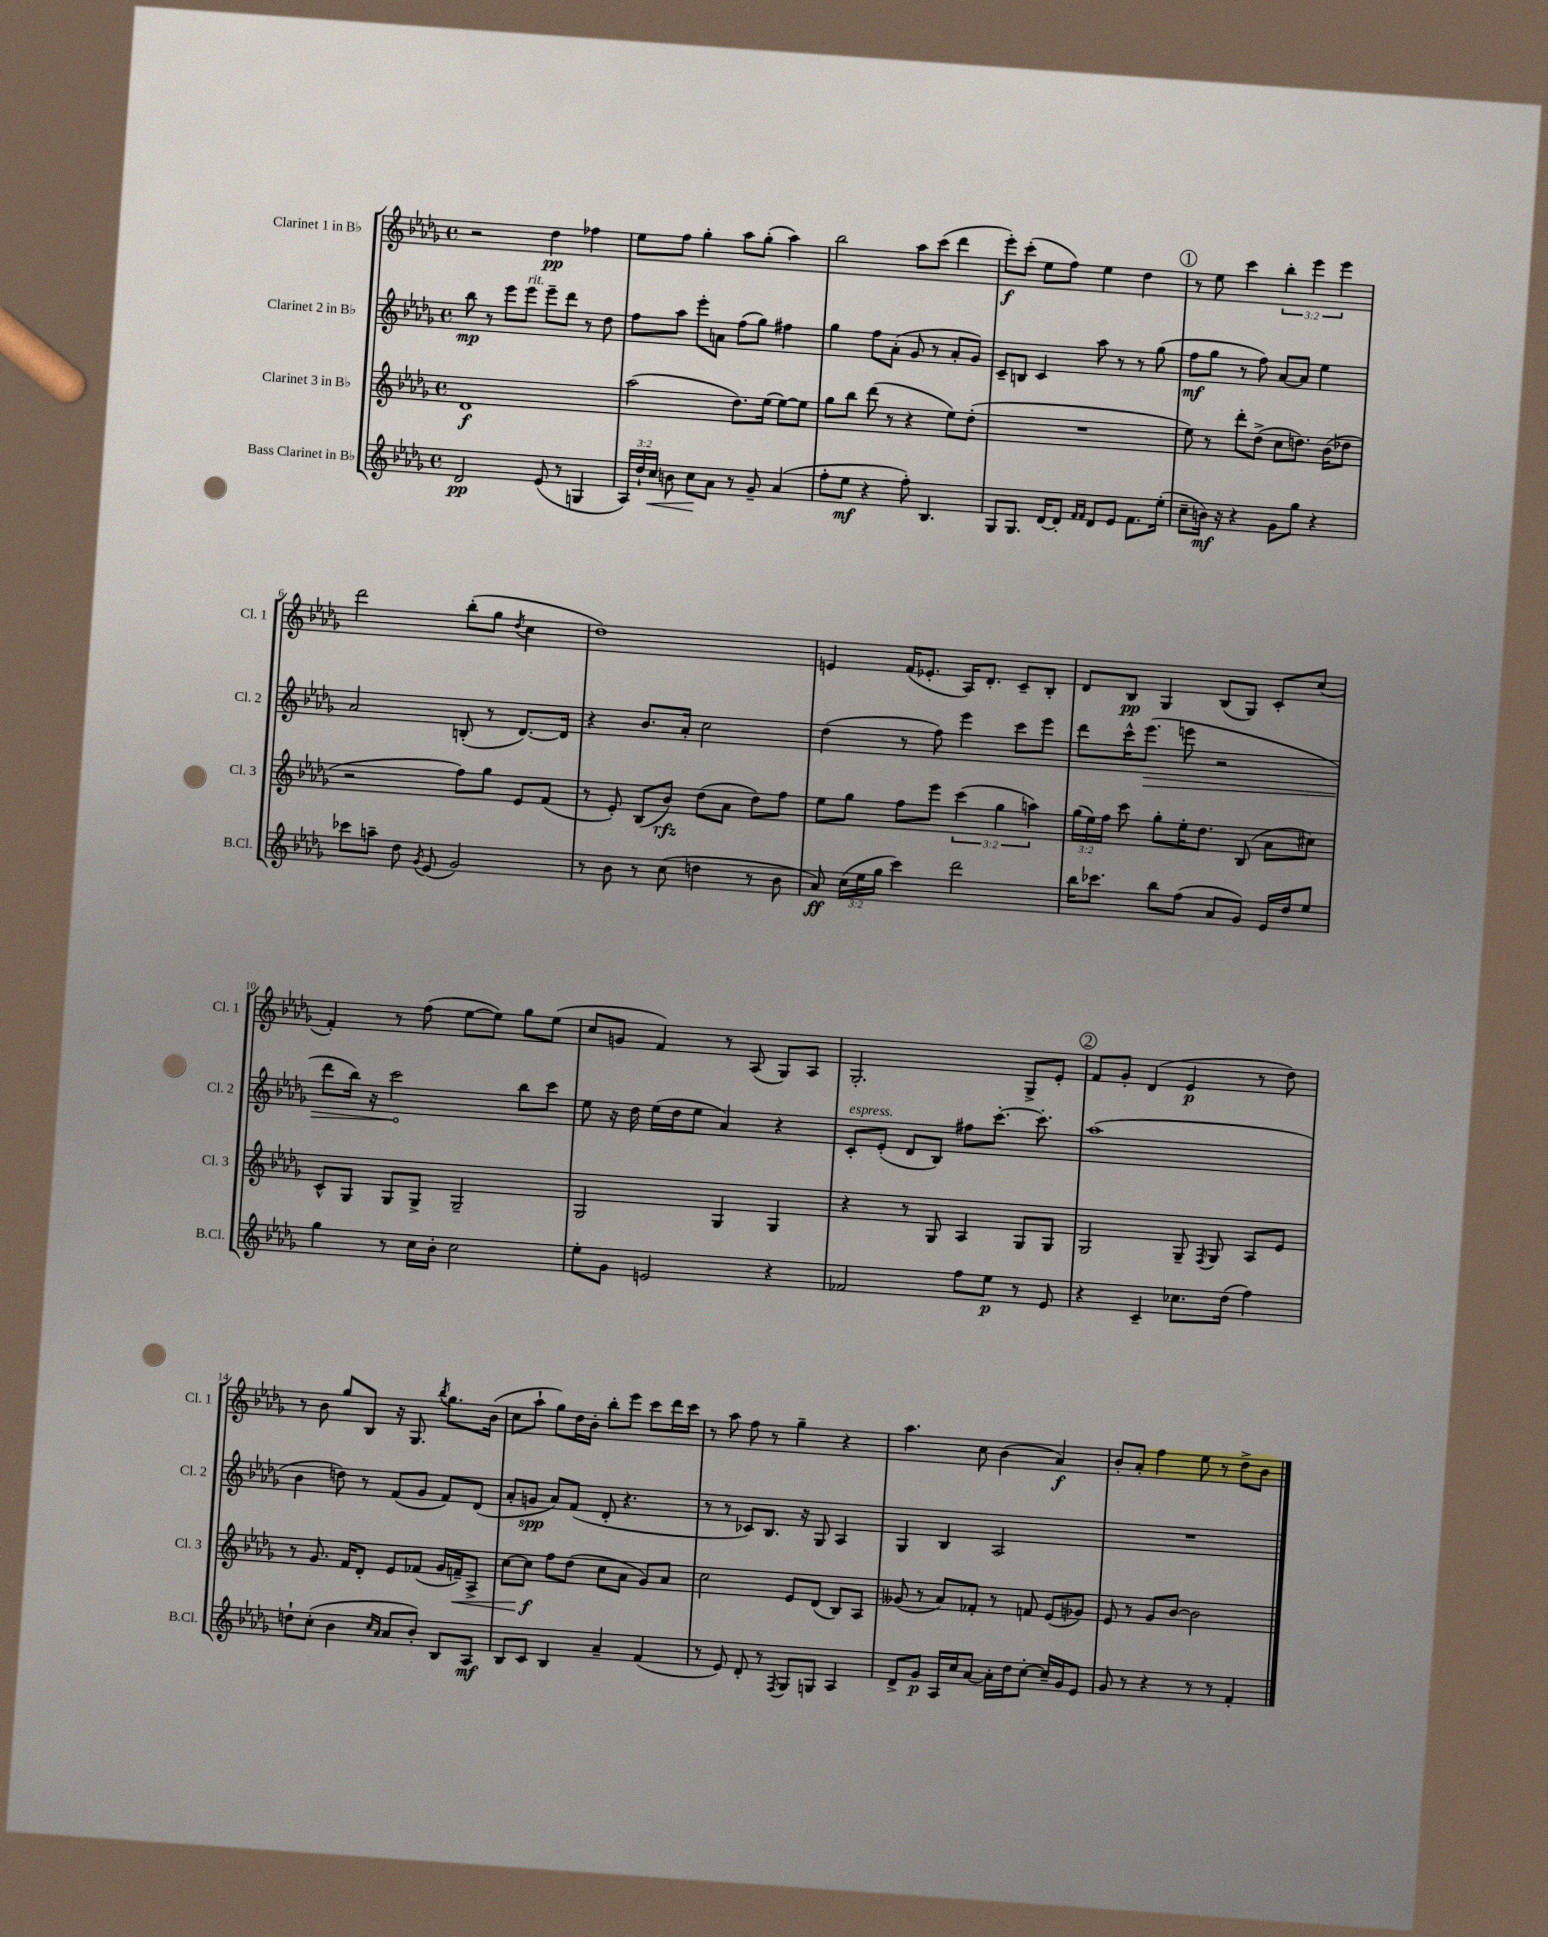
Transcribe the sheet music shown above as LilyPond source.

<<
\new StaffGroup <<
\new Staff = "s0" \with { instrumentName = "Clarinet 1 in Bb" shortInstrumentName = "Cl. 1" } {
    \clef treble \key des \major \defaultTimeSignature \time 4/4 \override Staff.TupletNumber.text = #tuplet-number::calc-fraction-text
    \autoBeamOff r2 des''4\pp fes''4 |
    ees''8[ f''8] ges''4-. aes''8[ ges''8]-.( aes''4) |
    bes''2 aes''8[ c'''8]( des'''4 |
    ees'''8[-.\f) c'''8]-.( ees''8[ f''8]) ees''4 des''4 |
    \mark \markup { \circle "1" } r8 ees''8 c'''4 \tuplet 3/2 { bes''4-. ees'''4 ees'''4 } |
    des'''2 bes''8[-.( ges''8] \acciaccatura { des''8 } c''4 |
    des''1) |
    e'4 f'16[( ees'8.]-. aes16[) des'8.]-. c'8[-- bes8]-. |
    des'8[ bes8]\pp ges4 bes8[( ges8]) c'8[-. c''8]( |
    f'4-.) r8 f''8( ees''8[~ ees''8]) ges''8[ ees''8]( |
    c''8[ g'8] f'4) r8 aes8( ges8[) aes8] |
    ges2.-. ges8[-> ees'8]-. |
    \mark \markup { \circle "2" } f'8[ ges'8]-. des'4( ees'4\p r8 des''8) |
    r8 bes'8 ges''8[ bes8] r16 ges8. \acciaccatura { bes''8 } ges''8.[ bes'16]( |
    c''8[ aes''8]-! ges''8[) des''16 bes'16]-. bes''8[-. ees'''8] c'''8[ des'''16 c'''16] |
    r8 aes''8 f''8 r8 ges''4-- r4 |
    aes''4. c''8 bes'4( aes'4\f) |
    bes'8[-. aes'8]-. f''4 ees''8 r8 des''8[-> bes'8] \bar "|." |
}
\new Staff = "s1" \with { instrumentName = "Clarinet 2 in Bb" shortInstrumentName = "Cl. 2" } {
    \clef treble \key des \major \defaultTimeSignature \time 4/4
    \autoBeamOff bes''8\mp r8 ees'''8[ ees'''8]^\markup { \italic "rit." } ees'''8[-- des'''8] r8 des''8 |
    f''8[ aes''8] ees'''8[-. a'8] f''8[( ges''8]) fis''4 |
    ges''4 f''8[ aes'8]-.( ges'8 r8 aes'8[-. ges'8]) |
    c'8[-- b8] c'4 aes''8 r8 r8 ges''8( |
    \mark \markup { \circle "1" } f''8[\mf ges''8] r8 f''8) aes'8[~ aes'8] ees''4 |
    aes'2 b8-.( r8 des'8.[~) des'16] |
    r4 bes'8.[ aes'16]-. c''2 |
    des''4( r8 f''8) ees'''4 c'''8[ ees'''8] |
    des'''8[ c'''16-^ \once \override Hairpin.circled-tip = ##t ees'''8.]\>( e'''8 r2 |
    des'''8[ bes''16]) r16 c'''2\! bes''8[ c'''8] |
    ees''8 r16 des''16 ees''16[( des''16 ees''8] aes'4) r4 |
    c'8[-.^\markup { \italic "espress." } ees'8]-.( des'8[ bes8]) fis''8[ c'''8.]~-. c'''8.-. |
    \mark \markup { \circle "2" } aes''1( |
    bes'4 d''8) r8 f'8[( ges'8] f'8[) des'8]( |
    aes'8[-. g'8]\spp aes'8[) f'8]( des'8-. r4. |
    r8 r8 ces'8[) bes8.] r16 ges8 aes4 |
    ges4 bes4 aes2 |
    R1 \bar "|." |
}
\new Staff = "s2" \with { instrumentName = "Clarinet 3 in Bb" shortInstrumentName = "Cl. 3" } {
    \clef treble \key des \major \defaultTimeSignature \time 4/4 \override Staff.TupletNumber.text = #tuplet-number::calc-fraction-text
    \autoBeamOff des'1\f |
    aes''2( des''8.[) ees''16]( ees''8[~) ees''8] |
    ges''8[ bes''8] des'''8( r8 r4 ees''8[) des''8]-.( |
    R1 |
    \mark \markup { \circle "1" } ees''8) r8 des'''8[-. des''8]->( c''8[ d''8.]) bes'16[( des''8] |
    r2 f''8[) ges''8] ees'8[ f'8]( |
    r8 ees'8-.) bes8[( bes'8]\rfz) des''8[( aes'8] des''8[) f''8] |
    ees''8[ ges''8] f''8[ ees'''8] \tuplet 3/2 { c'''4( ges''4 a''4) } |
    \tuplet 3/2 { ges''16[( ees''16) f''16] } c'''8 ges''8[-. ees''16-. des''8.] bes8( aes'8[ cis''8]) |
    c'8[-^ ges8] ges8[ ges8]-> ges2-- |
    ges2 ges4 ges4 |
    r4 r8 ges8 aes4 ges8[ ges8] |
    \mark \markup { \circle "2" } ges2 ges8-- \acciaccatura { f8 } ges8 aes8[ ees'8] |
    r8 ges'8. f'16[ des'8]-. ees'8[ fes'8]( ges'16[ f'16--\<) aes8]-> |
    c''8[~ c''8]\f\! f''8[ des''8]( c''8[ aes'8] ges'8[) aes'8] |
    c''2 ees'8[ des'8]( bes8[) aes8] |
    geses'8( r8 aes'8[) fes'8]-. r8 f'8 ees'8[( ges'8]) |
    ees'8 r8 ges'8[ bes'8]~ bes'2 \bar "|." |
}
\new Staff = "s3" \with { instrumentName = "Bass Clarinet in Bb" shortInstrumentName = "B.Cl." } {
    \clef treble \key des \major \defaultTimeSignature \time 4/4 \override Staff.TupletNumber.text = #tuplet-number::calc-fraction-text
    \autoBeamOff des'2\pp ees'8( r8 g4 |
    \tuplet 3/2 { aes16[) des''16-! c''16]\< } b'8 c''8[\! aes'8] r8 ges'8-- aes'4( |
    f''8[-. ees''8]\mf r4 f''8-.) bes4. |
    ges8[ ges8.] des'16[~ des'8]-. \grace { f'16[ f'16] } des'8[ ees'8] f'8.[ ees''16]-.( |
    \mark \markup { \circle "1" } c''8[-- b'16]\mf) r16 r4 ges'8[ ges''8] r4 |
    ces'''8[ a''8]-- des''8 \acciaccatura { ges'8 } ees'8( ges'2) |
    r8 bes'8 r8 c''8( d''4 r8 bes'8 |
    aes'8\ff) \tuplet 3/2 { c''16[( ees''16 ges''16] } c'''4) des'''2 |
    bes''16[ ces'''8.] bes''8[ f''8]( aes'8[ ges'8]) ees'16[ des''16 ees''8] |
    ges''4 r8 c''16[ bes'16]-. c''2 |
    ees''8[-. ges'8] e'2 r4 |
    fes'2 f''8[ ees''8]\p r8 ees'8 |
    \mark \markup { \circle "2" } r4 c'4-- ces''8.[ des''16]( f''4) |
    d''8[-! c''8]-.( bes'4 \grace { c''16[ aes'16] } aes'8[ bes'8]-.) bes8[ aes8]\mf |
    bes8[ c'8] bes4 aes'4-- f'4( |
    r8 ees'8) des'8-. r8 \acciaccatura { f8 } ges8[ g8] aes4 |
    des'8[-> ges'8]\p aes16[ c''16 aes'8]~ aes'16[-. des''16 c''8]~-. c''16[-- ges'16 ees'8] |
    ges'8 r8 r4 r8 r8 f'4-. \bar "|." |
}
>>
>>
